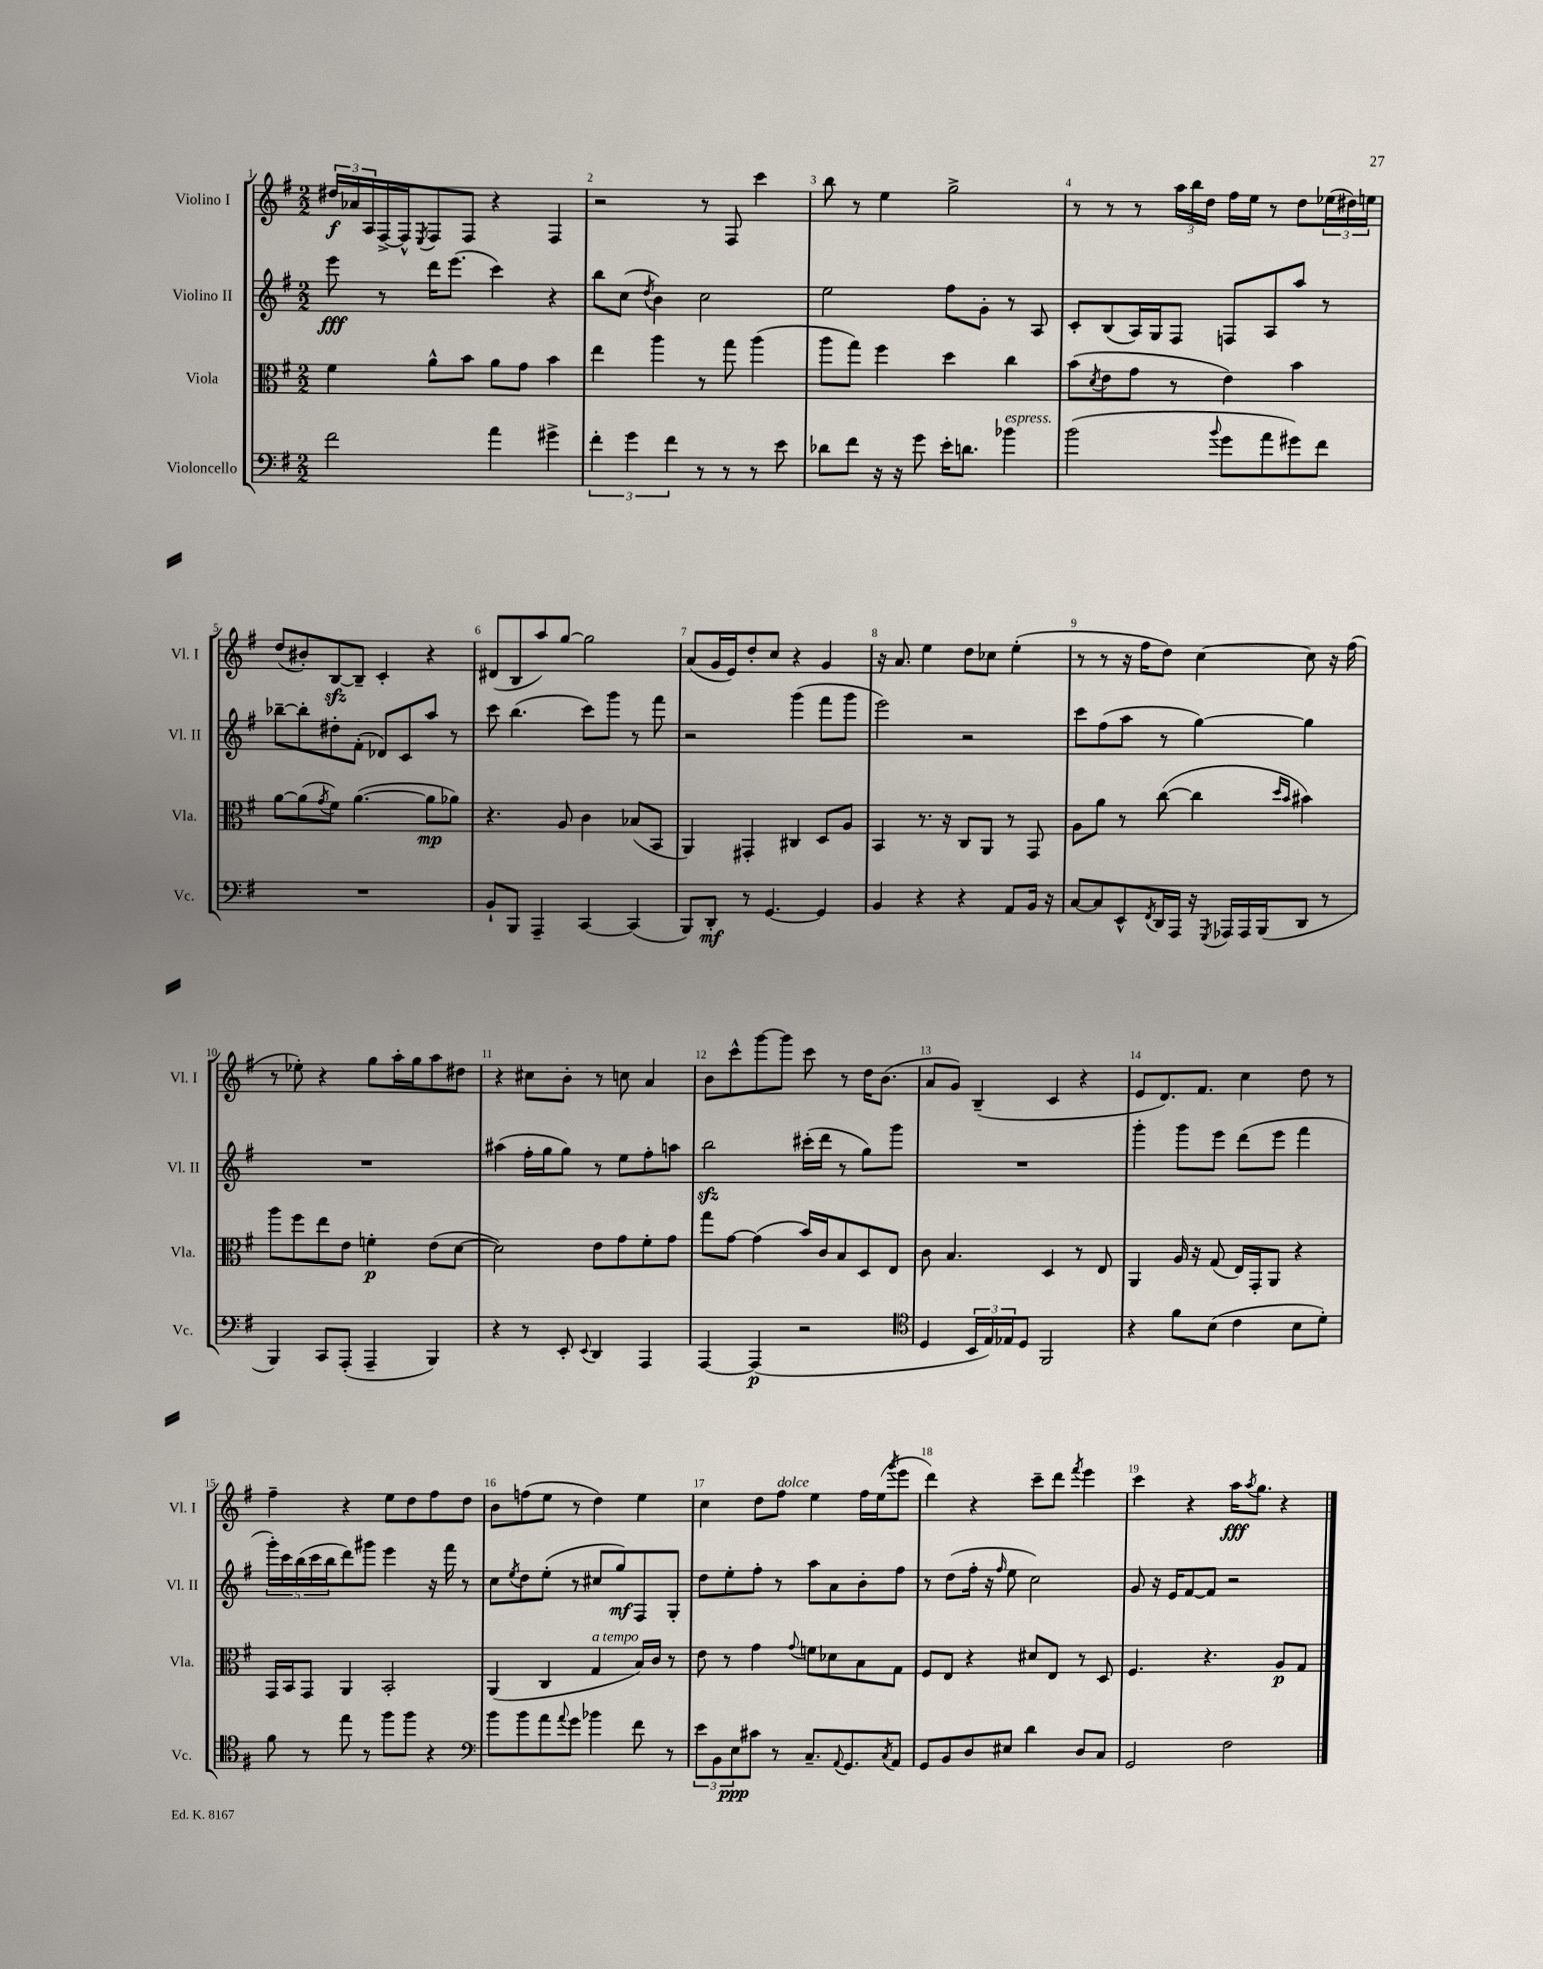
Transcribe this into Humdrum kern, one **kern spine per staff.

**kern	**dynam	**kern	**dynam	**kern	**dynam	**kern	**dynam
*part4	*part4	*part3	*part3	*part2	*part2	*part1	*part1
*staff4	*staff4	*staff3	*staff3	*staff2	*staff2	*staff1	*staff1
*I"Violoncello	*	*I"Viola	*	*I"Violino II	*	*I"Violino I	*
*I'Vc.	*	*I'Vla.	*	*I'Vl. II	*	*I'Vl. I	*
*clefF4	*	*clefC3	*	*clefG2	*	*clefG2	*
*k[f#]	*	*k[f#]	*	*k[f#]	*	*k[f#]	*
*M2/2	*	*M2/2	*	*M2/2	*	*M2/2	*
=1	=1	=1	=1	=1	=1	=1	=1
2f#\	.	4f#\	.	8eee\	fff	24dd#X/LL	f
.	.	.	.	.	.	24a-X/	.
.	.	.	.	.	.	24A/	.
.	.	.	.	8r	.	[16F#^/	.
.	.	.	.	.	.	16F#^^/J]	.
.	.	.	.	.	.	8qE/	.
.	.	8a^^\L	.	16ddd\KL	.	8F#/	.
.	.	.	.	(8.eee\J	.	.	.
.	.	8b\J	.	.	.	8F#/J	.
4a\	.	8a\L	.	4ccc\)	.	4r	.
.	.	8g\J	.	.	.	.	.
4g#X^\	.	4b\	.	4r	.	4F#/	.
=2	=2	=2	=2	=2	=2	=2	=2
6f#'\	.	4ee\	.	8bb\L	.	2r	.
.	.	.	.	(8cc\J	.	.	.
6g\	.	.	.	.	.	.	.
.	.	.	.	8qdd/	.	.	.
.	.	4aa\	.	4b\)	.	.	.
6f#\	.	.	.	.	.	.	.
8r	.	8r	.	2cc\	.	8r	.
8r	.	8gg\	.	.	.	8F#/	.
8r	.	(4aa\	.	.	.	4ccc\	.
8e\	.	.	.	.	.	.	.
=3	=3	=3	=3	=3	=3	=3	=3
8d-X\L	.	8aa\L	.	2ee\	.	8bb\	.
8f#\J	.	8gg\J)	.	.	.	8r	.
16r	.	4ff#\	.	.	.	4ee\	.
16r	.	.	.	.	.	.	.
8g\	.	.	.	.	.	.	.
16e'\KL	.	4dd\	.	8ff#\L	.	2gg^\	.
8.dn\J	.	.	.	.	.	.	.
.	.	.	.	8g'\J	.	.	.
!LO:TX:a:i:t=espress.	!	!	!	!	!	!	!
4b-X\	.	4cc\	.	8r	.	.	.
.	.	.	.	8A/	.	.	.
=4	=4	=4	=4	=4	=4	=4	=4
(2b\	.	(8b\L	.	8c'/L	.	8r	.
.	.	8qd/	.	.	.	.	.
.	.	8e\	.	(8B/	.	8r	.
.	.	8g\J	.	16A/L)	.	8r	.
.	.	.	.	16G/J	.	.	.
.	.	8r	.	8F#/J	.	24aa\LL	.
.	.	.	.	.	.	24bb\	.
.	.	.	.	.	.	24dd\JJ	.
8qqb/	.	.	.	.	.	.	.
8g\L	.	4e\)	.	8Fn/L	.	16ff#\LL	.
.	.	.	.	.	.	16ee\JJ	.
8a\	.	.	.	8A/	.	8r	.
8g#X\)	.	4b\	.	8aa/J	.	8dd\L	.
8f#\J	.	.	.	8r	.	(24ee-X\L	.
.	.	.	.	.	.	24dd#X\)	.
.	.	.	.	.	.	24een\JJ	.
!!LO:LB:g=z
=5	=5	=5	=5	=5	=5	=5	=5
1r	.	[8a\L	.	[8bb-X~\L	.	(8dd/L	.
.	.	(8a\]	.	8bb-'\]	.	8b#X'/)	.
.	.	8qg/	.	.	.	.	.
.	.	8f#\J)	.	8dd#X'\	.	[8Bzz/	.
.	.	([4.a\	.	(8f#'\J	.	8B~/J]	.
.	.	.	.	8d-X/L)	.	4c'/	.
.	.	.	.	8c/	.	.	.
.	.	8a\L]	mp	8aa/J	.	4r	.
.	.	8a-X\J)	.	8r	.	.	.
=6	=6	=6	=6	=6	=6	=6	=6
8BB`/L	.	4.r	.	8ccc\	.	(8d#X/L	.
8BBB/J	.	.	.	(4.bb\	.	8B/	.
4AAA~/	.	.	.	.	.	8aa/)	.
.	.	8A/	.	.	.	[8gg/J	.
[4CC/	.	4c\	.	8ccc\L)	.	2gg\]	.
.	.	.	.	8ggg\J	.	.	.
(4CC/]	.	(8B-X/L	.	8r	.	.	.
.	.	8BB/J	.	8fff#\	.	.	.
=7	=7	=7	=7	=7	=7	=7	=7
8BBB/L)	.	4AA/)	.	2r	.	(8a/L	.
8DD'/J	mf	.	.	.	.	16g/L	.
.	.	.	.	.	.	16e/J)	.
8r	.	4GG#X'/	.	.	.	8dd'/	.
[4.GG/	.	.	.	.	.	8cc/J	.
.	.	4C#X/	.	(4ggg\	.	4r	.
4GG/]	.	8D/L	.	8fff#\L	.	4g/	.
.	.	8A/J	.	8ggg\J	.	.	.
=8	=8	=8	=8	=8	=8	=8	=8
4BB/	.	4BB/	.	2eee\)	.	16r	.
.	.	.	.	.	.	8.a/	.
4r	.	8.r	.	.	.	4ee\	.
.	.	16r	.	.	.	.	.
4r	.	8C/L	.	2r	.	8dd\L	.
.	.	8AA/J	.	.	.	8cc-X\J	.
8AA/L	.	8r	.	.	.	(4ee'\	.
16BB/Jk	.	8GG/	.	.	.	.	.
16r	.	.	.	.	.	.	.
=9	=9	=9	=9	=9	=9	=9	=9
[8C/L	.	8A\L	.	8ccc\L	.	8r	.
8C/]	.	8a\J	.	(8ff#\	.	8r	.
8EE^^/	.	8r	.	8aa\J	.	16r	.
.	.	.	.	.	.	16ff#\KL	.
8qFF#/	.	.	.	.	.	.	.
16DD/L	.	([8cc\	.	8r	.	8dd\J)	.
16AAA/JJ	.	.	.	.	.	.	.
16r	.	4cc\]	.	[4gg\)	.	[4cc\	.
8qGGG/	.	.	.	.	.	.	.
16AAA-X/LL	.	.	.	.	.	.	.
16AAA-/	.	.	.	.	.	.	.
(16BBB/J	.	.	.	.	.	.	.
.	.	16qqdd/LL	.	.	.	.	.
.	.	16qqb/JJ	.	.	.	.	.
8DD/J	.	4b#X\)	.	4gg\]	.	8cc\]	.
8r	.	.	.	.	.	16r	.
.	.	.	.	.	.	(16ff#\	.
!!LO:LB:g=z
=10	=10	=10	=10	=10	=10	=10	=10
4BBB/)	.	8aa\L	.	1r	.	8r	.
.	.	8ff#\	.	.	.	8ee-X'\)	.
8CC/L	.	8ee\	.	.	.	4r	.
(8AAA'/J	.	8e\J	.	.	.	.	.
4AAA~/	.	4fn'\	p	.	.	8gg\L	.
.	.	.	.	.	.	16aa'\L	.
.	.	.	.	.	.	16gg\J	.
4BBB/)	.	(8e\L	.	.	.	8aa\	.
.	.	[8d\J	.	.	.	8dd#X\J	.
=11	=11	=11	=11	=11	=11	=11	=11
4r	.	2d\])	.	(4aa#X\	.	4r	.
8r	.	.	.	16ff#'\LL	.	8cc#X\L	.
.	.	.	.	16gg\J	.	.	.
8EE'/	.	.	.	8gg\J)	.	8b'\J	.
8qqEE/	.	.	.	.	.	.	.
4DD/	.	8e\L	.	8r	.	8r	.
.	.	8g\	.	8ee\L	.	8ccn\	.
4AAA/	.	8f#'\	.	8ff#'\	.	4a/	.
.	.	8g\J	.	8aan\J	.	.	.
=12	=12	=12	=12	=12	=12	=12	=12
[4AAA/	.	8gg\L	.	2bbzz\	.	8b\L	.
.	.	[8g\J	.	.	.	8ccc^^\	.
(4AAA/]	p	(4g\]	.	.	.	[8ggg\	.
.	.	.	.	.	.	8ggg\J]	.
2r	.	16b/LL)	.	(16ccc#X'\LL	.	8ccc\	.
.	.	16c/J	.	16ddd\JJ	.	.	.
.	.	8B/	.	8r	.	8r	.
.	.	8D/	.	8gg\L)	.	16dd\KL	.
.	.	.	.	.	.	(8.b\J	.
.	.	8E/J	.	8ggg\J	.	.	.
=13	=13	=13	=13	=13	=13	=13	=13
*clefC4	*	*	*	*	*	*	*
4D/	.	8c\	.	1r	.	8a/L	.
.	.	4.B/	.	.	.	8g/J)	.
24BB/LL	.	.	.	.	.	(4B~/	.
24E/)	.	.	.	.	.	.	.
24E-X/J	.	.	.	.	.	.	.
8D/J	.	.	.	.	.	.	.
2FF#/	.	4D/	.	.	.	4c/	.
.	.	8r	.	.	.	4r	.
.	.	8E/	.	.	.	.	.
=14	=14	=14	=14	=14	=14	=14	=14
4r	.	4AA/	.	4ggg'\	.	8e/L	.
.	.	.	.	.	.	8.d/)	.
8f#\L	.	16A/	.	8ggg\L	.	.	.
.	.	16r	.	.	.	8.f#/J	.
(8B\J	.	(8G/	.	8eee\J	.	.	.
4c\	.	16E/LL)	.	(8ddd\L	.	4cc\	.
.	.	16GG'/J	.	.	.	.	.
.	.	8AA/J	.	8eee\J	.	.	.
8B\L	.	4r	.	4fff#\	.	8dd\	.
8d'\J)	.	.	.	.	.	8r	.
!!LO:LB:g=z
=15	=15	=15	=15	=15	=15	=15	=15
8f#\	.	16GG/LL	.	20ggg'\LL)	.	4ff#~\	.
.	.	.	.	20ccc\	.	.	.
.	.	16BB/J	.	.	.	.	.
.	.	.	.	(20bb\	.	.	.
8r	.	8GG/J	.	.	.	.	.
.	.	.	.	20ccc\	.	.	.
.	.	.	.	20bb\J	.	.	.
8ee\	.	4AA/	.	8ddd\)	.	4r	.
8r	.	.	.	8ggg#X\J	.	.	.
8ff#\L	.	2BB'/	.	4eee\	.	8ee\L	.
8ff#\J	.	.	.	.	.	8dd\	.
4r	.	.	.	16r	.	8ff#\	.
.	.	.	.	16fff#\	.	.	.
.	.	.	.	8r	.	8dd\J	.
=16	=16	=16	=16	=16	=16	=16	=16
*clefF4	*	*	*	*	*	*	*
8b\L	.	(4AA/	.	8cc\L	.	8b\L	.
.	.	.	.	8qee/	.	.	.
8b\	.	.	.	8dd\	.	(8ffn\	.
8a\	.	4C/	.	(8ee'\J	.	8ee\J	.
8qqa/	.	.	.	.	.	.	.
8g\J	.	.	.	8r	.	8r	.
!	!	!LO:TX:a:i:t=a tempo	!	!	!	!	!
4b-X\	.	4G/	.	8cc#X/L	.	4dd\)	.
.	.	.	.	8gg/)	mf	.	.
8f#\	.	16B/LL)	.	8F#/	.	4ee\	.
.	.	16c/JJ	.	.	.	.	.
8r	.	8r	.	8G'/J	.	.	.
=17	=17	=17	=17	=17	=17	=17	=17
12e\L	.	8e\	.	8dd\L	.	4cc\	.
12BB\	.	.	.	.	.	.	.
.	.	8r	.	8ee'\	.	.	.
12E\	ppp	.	.	.	.	.	.
8c#X\J	.	4g\	.	8ff#'\J	.	8dd\L	.
!	!	!	!	!	!	!LO:TX:a:i:t=dolce	!
8r	.	.	.	8r	.	8ff#\J	.
.	.	8qqg/	.	.	.	.	.
8.C~/L	.	8fn\L	.	8aa\L	.	4ee\	.
.	.	8d-X\	.	8a\	.	.	.
8qqAA/	.	.	.	.	.	.	.
8.GG/	.	.	.	.	.	.	.
.	.	8B\	.	8b'\	.	16ff#\LL	.
.	.	.	.	.	.	(16ee\J	.
8qC/	.	.	.	.	.	8qggg/	.
8AA/J	.	8G\J	.	8ff#\J	.	8eee\J	.
=18	=18	=18	=18	=18	=18	=18	=18
8GG/L	.	8F#/L	.	8r	.	4ddd\)	.
8BB/	.	8E/J	.	(8dd\L	.	.	.
8D/	.	4r	.	16ff#'\Jk	.	4r	.
.	.	.	.	16r	.	.	.
.	.	.	.	16qqff#/	.	.	.
8E#X/J	.	.	.	8ee\	.	.	.
4d\	.	8d#X/L	.	2cc\)	.	8ccc~\L	.
.	.	8E/J	.	.	.	8ddd\J	.
.	.	.	.	.	.	8qfff#/	.
8D/L	.	8r	.	.	.	4eee\	.
8C/J	.	8D/	.	.	.	.	.
=19	=19	=19	=19	=19	=19	=19	=19
2GG/	.	4.F#/	.	8g/	.	4ccc\	.
.	.	.	.	16r	.	.	.
.	.	.	.	16e/KL	.	.	.
.	.	.	.	[8f#/	.	4r	.
.	.	4.r	.	8f#/J]	.	.	.
2F#\	.	.	.	2r	.	16aa\KL	fff
.	.	.	.	.	.	8qaa/	.
.	.	.	.	.	.	8.gg\J	.
.	.	8A/L	p	.	.	4r	.
.	.	8G/J	.	.	.	.	.
==	==	==	==	==	==	==	==
*-	*-	*-	*-	*-	*-	*-	*-
